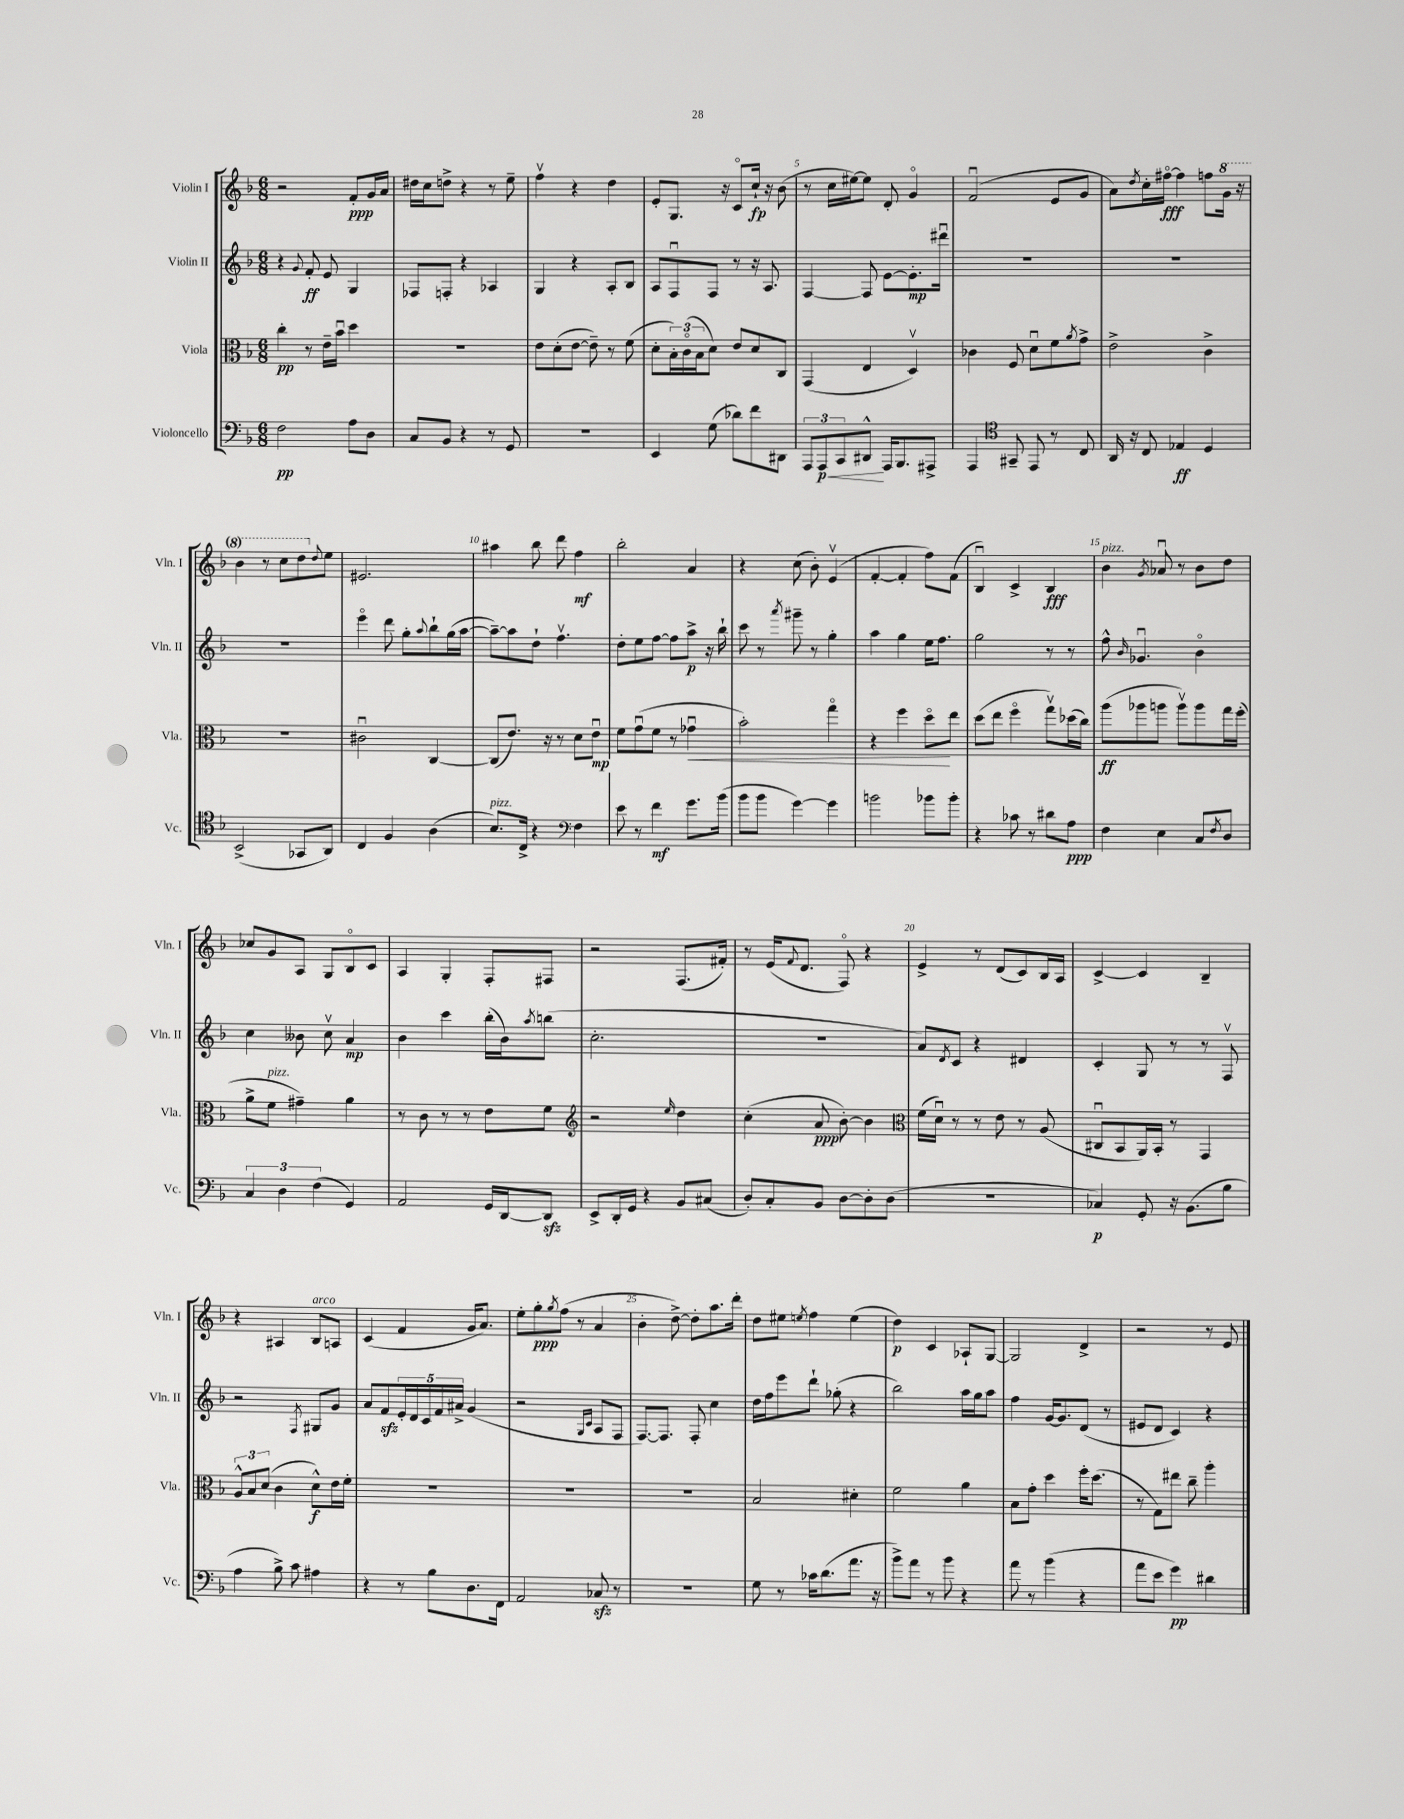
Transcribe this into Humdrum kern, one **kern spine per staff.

**kern	**kern	**kern	**kern
*staff4	*staff3	*staff2	*staff1
*clefF4	*clefC3	*clefG2	*clefG2
*k[b-]	*k[b-]	*k[b-]	*k[b-]
*M6/8	*M6/8	*M6/8	*M6/8
2F	4cc'	4r	2r
.	.	8qqg	.
.	8r	8f'	.
.	16e~	8e	.
.	16b-u	.	.
8A	4dd	4G	8f'
8D	.	.	16g
.	.	.	16a
=	=	=	=
8C	2.r	8F-	16dd#
.	.	.	16cc
8BB-	.	8F'	8dd^
4r	.	4r	4r
8r	.	4A-	8r
8GG	.	.	8ee~
=	=	=	=
2.r	8e	4G	4ffv
.	(8d'	.	.
.	[8e	4r	4r
.	8e~])	.	.
.	8r	8A'	4dd
.	(8f	8B-	.
=	=	=	=
4EE	8d'	8A	8e'
.	24B-')	8Fu	8.G
.	(24co	.	.
.	24B-	.	.
(8G	8d)	8F	.
.	.	.	16r
8d-)	8e	8r	8co
8f	8d	16r	16cc`
.	.	8.A	16r
8DD#	8C	.	(8b-
=	=	=	=
12AAA	(4GG	[4F	8r
12AAA	.	.	.
.	.	.	16cc
12CC	.	.	.
.	.	.	[16ee#)
8DD#^^	4E	8F]	8ee#]
16AAA	.	[8e	8d'
8.BBB-	.	.	.
.	4Dv)	8.e']	4go
8AAA#^	.	.	.
.	.	16ddd#u	.
=	=	=	=
4AAA	4c-	2.r	(2fu
*clefC4	*	*	*
8GG#~	8F	.	.
8EE	8du	.	.
8r	8f	.	8e
.	8qa	.	.
8C	8g^	.	8g
=	=	=	=
16AA	2e^	2.r	8a)
16r	.	.	.
.	.	.	8qdd
8C	.	.	16cc'
.	.	.	[16ff#o
4E-	.	.	4ff#]
4D	4c^	.	8ff
.	.	.	16gg
.	.	.	16r
=	=	=	=
(2BB-^	2.r	2.r	4bb-
.	.	.	8r
.	.	.	8ccc
8GG-	.	.	8ddd
.	.	.	8qqdd
8AA)	.	.	8ee
=	=	=	=
4C	2c#u	4eeeo	2.e#
4F	.	8ddd	.
.	.	8gg'	.
.	.	8qqaa	.
(4A	[4C	8bb-`	.
.	.	(16gg	.
.	.	[16aa	.
=	=	=	=
8.B-)	(8C]	8aa~_)	4aa#
.	8.e)	8aa]	.
16C^	.	.	.
4r	.	8dd`	8bb-
.	16r	.	.
.	8r	4.ffv	8ddd
*clefF4	*	*	*
4F	8d	.	4ff
.	8eu	.	.
=	=	=	=
8e	8f	8dd'	2bb-'
8r	(8gu	8ee	.
4f	8f	[8ff	.
.	8r	8ff]	.
8.g	4g-u	8aa^	4a
.	.	16r	.
(16b-	.	16bb-`	.
=	=	=	=
8b-	2b-')	8ccc	4r
8b-	.	8r	.
.	.	8qaaa	.
[4g)	.	8ggg#~	(8cc
.	.	8r	8b-')
4g]	4ggo	4gg'	(4ev
=	=	=	=
2b	4r	4aa	[4f'
.	4ff	4gg	4f']
8b-	8ddo	16ee	8ff)
.	.	8.ff	.
8b-'	8ee	.	(8f
=	=	=	=
4r	(8dd	2gg	4B-u)
.	8ee	.	.
8c-	4ffo	.	4c^
8r	.	.	.
8d#	8ggv)	8r	4B-
8A	(16dd-	8r	.
.	16cc)	.	.
=	=	=	=
4F	(8aa	8ff^^	4b-
.	.	16qqb-	.
.	8aa-	4.g-u	.
.	.	.	8qg
4E	8aa	.	8a-u
.	8aav)	.	8r
8C	8aa	4b-o	8b-
8qF	.	.	.
8D	16gg	.	8dd
.	(16ff'	.	.
=	=	=	=
6C	8a^	4cc	8cc-
.	8f	.	8g
6D	.	.	.
.	4g#~)	8b--	8A
(6F	.	.	.
.	.	8ccv	8G
4GG)	4a	4a	8B-o
.	.	.	8c
=	=	=	=
2AA	8r	4b-	4A
.	8c	.	.
.	8r	4ccc	4G'
.	8r	.	.
16GG	8e	(16bb-'	8F'
[16DD	.	16b-)	.
.	.	8qaa	.
8DD]	8f	(8bb	8F#
=	=	=	=
*	*clefG2	*	*
8EE^	2r	2.cc'	2r
16DD'	.	.	.
16GG	.	.	.
4r	.	.	.
.	16qqee	.	.
8BB-	4dd	.	(8.F
(8C#	.	.	.
.	.	.	16f#')
=	=	=	=
8D')	(4cc'	2.r	8r
8C'	.	.	(16e
.	.	.	8qqf
.	.	.	8.d
8BB-	8a	.	.
[8D	[8b-')	.	8Fo)
8D']	4b-]	.	4r
(8D	.	.	.
=	=	=	=
*	*clefC3	*	*
2.r	(16f	8a)	4e^
.	16du)	.	.
.	.	8qd	.
.	8r	8c	.
.	8r	4r	8r
.	8e	.	(8d
.	8r	4d#	8c)
.	(8A	.	16B-
.	.	.	16A
=	=	=	=
4C-)	8C#u	4c'	[4c^
.	8BB-	.	.
8GG'	16AA)	8G	4c]
.	16BB-'	.	.
16r	8r	8r	.
(8.BB-	.	.	.
.	4GG	8r	4B-~
8B-	.	8Fv	.
=	=	=	=
4A	12A^^	2r	4r
.	12B-	.	.
.	(12d	.	.
8B-^)	4c	.	4A#
8c	.	.	.
.	.	8qF	.
4A#	8d^^)	8G#	8B-
.	16e	8g	8A
.	16f'	.	.
=	=	=	=
4r	2.r	8a	(4c
.	.	8f	.
8r	.	20e'	4f
.	.	20d	.
.	.	20c	.
8B-	.	.	.
.	.	20f	.
.	.	20a#^	.
8.D	.	(4g	16g
.	.	.	8.a)
16FF	.	.	.
=	=	=	=
2AA	2.r	2r	8ee'
.	.	.	8gg'
.	.	.	8qgg
.	.	.	(8ff
.	.	.	8r
.	.	16qqG	.
.	.	16qqc	.
8C-	.	8A	4a
8r	.	8F	.
=	=	=	=
2.r	2.r	[8.F)	4b-'
.	.	8.F]	.
.	.	.	[8dd^)
.	.	8F'	8dd']
.	.	4cc	8.aa
.	.	.	16ddd'
=	=	=	=
8G	2B-	16dd	8dd
.	.	16ff	.
8r	.	8eee	8ee#
.	.	.	8qee
16c-	.	8ddd`	4ff
(8.d	.	.	.
.	.	(8gg-'	.
8.a	4d#'	4r	(4ee
16r	.	.	.
=	=	=	=
8b-^)	2f	2bb-)	4dd)
8a	.	.	.
8r	.	.	4c
8b-	.	.	.
4r	4a	16aa	8A-`
.	.	16gg	.
.	.	8aa	[8G
=	=	=	=
8a	8B-	4ff	2G]
8r	8g'	.	.
(4b-	4dd	[16g	.
.	.	8.g]	.
4r	16ff'	(8d	4d^
.	(8.dd	.	.
.	.	8r	.
=	=	=	=
8a	8r	8e#	2r
8e	8G)	8d	.
4g)	8ee#	4c)	.
.	8cc~	.	.
4d#	4aa'	4r	8r
.	.	.	8e
==	==	==	==
*-	*-	*-	*-
